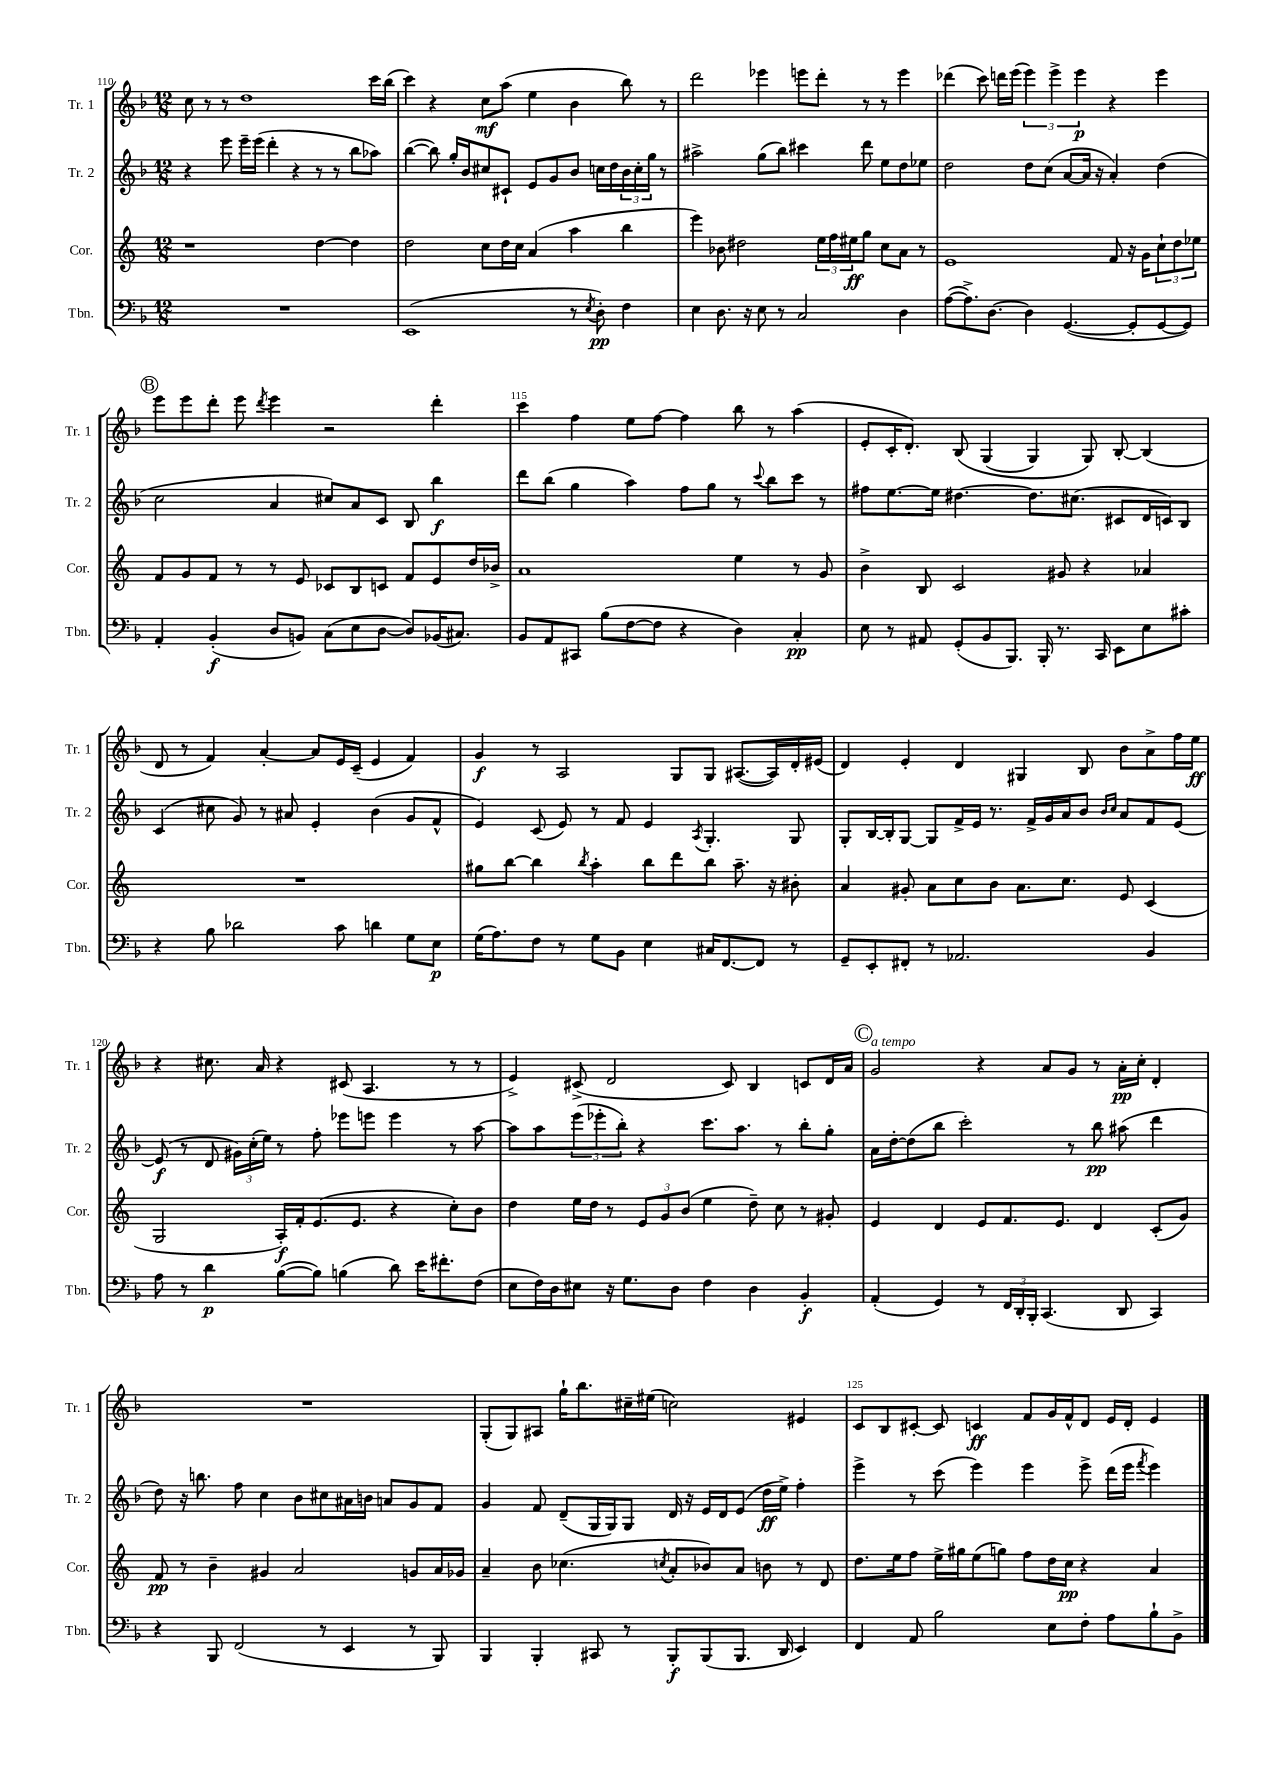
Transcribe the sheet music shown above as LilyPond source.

<<
\new StaffGroup <<
\new Staff = "s0" \with { instrumentName = "Tr. 1" shortInstrumentName = "Tr. 1" } {
    \clef treble \key f \major \numericTimeSignature \time 12/8
    c''8 r8 r8 d''1 c'''16 bes''16( |
    c'''4) r4 c''8\mf a''8( e''4 bes'4 bes''8) r8 |
    d'''2 ees'''4 e'''8 d'''8-. r8 r8 e'''4 |
    des'''4( c'''8) d'''16 e'''16( \tuplet 3/2 { e'''4) e'''4-> e'''4\p } r4 e'''4 |
    \mark \markup { \circle "B" } e'''8 e'''8 d'''8-. e'''8 \acciaccatura { d'''8 } e'''4 r2 d'''4-. |
    c'''4 f''4 e''8 f''8~ f''4 bes''8 r8 a''4( |
    e'8-. c'16-. d'8.-.) bes8\( g4( g4) g8\) bes8~-. bes4( |
    d'8 r8 f'4) a'4~-. a'8 e'16 c'16--( e'4 f'4) |
    g'4\f r8 a2 g8 g8 ais8.~( ais16) d'16-. eis'16( |
    d'4) e'4-. d'4 gis4 bes8 bes'8 a'8-> f''16 e''16\ff |
    r4 cis''8. a'16 r4 cis'8( a4. r8 r8 |
    e'4->) cis'8->( d'2 cis'8) bes4 c'8 d'16 a'16 |
    \mark \markup { \circle "C" } g'2^\markup { \italic "a tempo" } r4 a'8 g'8 r8 a'16-.\pp c''16-. d'4-. |
    R1. |
    g8-.( g8) ais8 g''16-! bes''8. cis''16-- eis''16( c''2) eis'4 |
    c'8 bes8 cis'8~-. cis'8 c'4\ff f'8 g'16 f'16-^ d'8 e'16 d'16-. e'4 \bar "|." |
}
\new Staff = "s1" \with { instrumentName = "Tr. 2" shortInstrumentName = "Tr. 2" } {
    \clef treble \key f \major \numericTimeSignature \time 12/8
    r4 e'''8 e'''16-- e'''16( d'''4-. r4 r8 r8 bes''8 aes''8) |
    bes''4~( bes''8) g''16-. bes'16 cis''8 cis'8-! e'8 g'8 bes'8 c''16 d''16 \tuplet 3/2 { bes'16 c''16-. g''16 } r8 |
    ais''2-> g''8( bes''8) cis'''4 d'''8 e''8 d''8 ees''8 |
    d''2 d''8 c''8( a'8~ a'16 r16 a'4-.) d''4( |
    \mark \markup { \circle "B" } c''2 a'4 cis''8) a'8 c'8 bes8 bes''4\f |
    d'''8 bes''8( g''4 a''4) f''8 g''8 r8 \appoggiatura { c'''8 } bes''8 c'''8 r8 |
    fis''8 e''8.~ e''16 dis''4.~ dis''8. cis''8.( cis'8 d'16 c'16) bes8 |
    c'4( cis''8 g'8) r8 ais'8 e'4-. bes'4( g'8 f'8-^ |
    e'4) c'8( e'8) r8 f'8 e'4 \acciaccatura { a8 } g4.-. g8 |
    g8-. bes16~ bes16-. g8~ g8 f'16-> e'16 r8. f'16-> g'16 a'16 bes'8 \grace { bes'16 c''16 } a'8 f'8 e'8~ |
    e'8\f( r8 d'8 \tuplet 3/2 { gis'16) c''16-.( e''16) } r8 f''8-. ees'''8 e'''8 e'''4 r8 a''8~ |
    a''8 a''8 \tuplet 3/2 { e'''8( ees'''8-. bes''8-.) } r4 c'''8. a''8. r8 bes''8-. g''8-. |
    \mark \markup { \circle "C" } a'16 d''16~-. d''8( bes''8 c'''2-.) r8 bes''8\pp ais''8( d'''4 |
    d''8) r16 b''8. f''8 c''4 bes'8 cis''8 ais'16 b'16 a'8 g'8 f'8 |
    g'4 f'8 d'8--( g16 g16) g8 d'16 r16 e'16 d'16 e'8( d''16\ff e''16->) f''4-. |
    e'''4-> r8 c'''8( e'''4) e'''4 e'''8-> d'''16( e'''16 \acciaccatura { f'''8 } e'''4) \bar "|." |
}
\new Staff = "s2" \with { instrumentName = "Cor." shortInstrumentName = "Cor." } {
    \clef treble \key c \major \numericTimeSignature \time 12/8
    r1 d''4~ d''4 |
    d''2 c''8 d''16 c''16 a'4( a''4 b''4 |
    e'''4) bes'8 dis''2 \tuplet 3/2 { e''16 f''16 eis''16\ff } g''8 c''8 a'8 r8 |
    e'1 f'8 r16 g'16 \tuplet 3/2 { c''8-! d''8 ees''8 } |
    \mark \markup { \circle "B" } f'8 g'8 f'8 r8 r8 e'8 ces'8 b8 c'8 f'8 e'8 d''16 bes'16-> |
    a'1 e''4 r8 g'8 |
    b'4-> b8 c'2 gis'8 r4 aes'4 |
    R1. |
    gis''8 b''8~ b''4 \acciaccatura { b''8 } a''4-. b''8 d'''8 b''8 a''8.-- r16 bis'8-. |
    a'4 gis'8-. a'8 c''8 b'8 a'8. c''8. e'8 c'4( |
    g2 a16-.\f) f'16-. e'8.( e'8. r4 c''8-.) b'8 |
    d''4 e''16 d''16 r8 \tuplet 3/2 { e'8 g'8 b'8( } e''4 d''8--) c''8 r8 gis'8-. |
    \mark \markup { \circle "C" } e'4 d'4 e'8 f'8. e'8. d'4 c'8-.( g'8) |
    f'8\pp r8 b'4-- gis'4 a'2 g'8 a'16 ges'16 |
    a'4-- b'8 ces''4.( \acciaccatura { c''8 } a'8-. bes'8) a'8 b'8 r8 d'8 |
    d''8. e''16 f''8 e''16-> gis''16 e''8( g''8) f''8 d''16 c''16\pp r4 a'4 \bar "|." |
}
\new Staff = "s3" \with { instrumentName = "Tbn." shortInstrumentName = "Tbn." } {
    \clef bass \key f \major \numericTimeSignature \time 12/8
    R1. |
    e,1( r8 \acciaccatura { e8 } d8-.\pp) f4 |
    e4 d8. r16 e8 r8 c2 d4 |
    a8~( a8.->) d8.~ d4 g,4.~( g,8-. g,8~ g,8) |
    \mark \markup { \circle "B" } a,4-. bes,4-.\f( d8 b,8) c8( e8 d8~ d8) bes,16( cis8.) |
    bes,8 a,8 cis,8 bes8( f8~ f8 r4 d4) c4-.\pp |
    e8 r8 ais,8 g,8-.( bes,8 bes,,8.) bes,,16-. r8. c,16 e,8 e8 cis'8-. |
    r4 bes8 des'2 c'8 d'4 g8 e8\p |
    g16( a8.) f8 r8 g8 bes,8 e4 cis16 f,8.~ f,8 r8 |
    g,8-- e,8-. fis,8-. r8 aes,2. bes,4 |
    a8 r8 d'4\p bes8~( bes8) b4( d'8) e'16 fis'8.-. f8( |
    e8 f16) d16 eis8 r16 g8. d8 f4 d4 bes,4-.\f |
    \mark \markup { \circle "C" } a,4-.( g,4) r8 \tuplet 3/2 { f,16 d,16-. bes,,16-. } c,4.( d,8 c,4) |
    r4 bes,,8 f,2( r8 e,4 r8 bes,,8) |
    bes,,4 bes,,4-. cis,8 r8 bes,,8-.\f bes,,8( bes,,8. d,16 e,4) |
    f,4 a,8 bes2 e8 f8-. a8 bes8-! bes,8-> \bar "|." |
}
>>
>>
\layout { \context { \Score currentBarNumber = #110 \override BarNumber.break-visibility = ##(#f #t #t) barNumberVisibility = #(every-nth-bar-number-visible 5) } }
